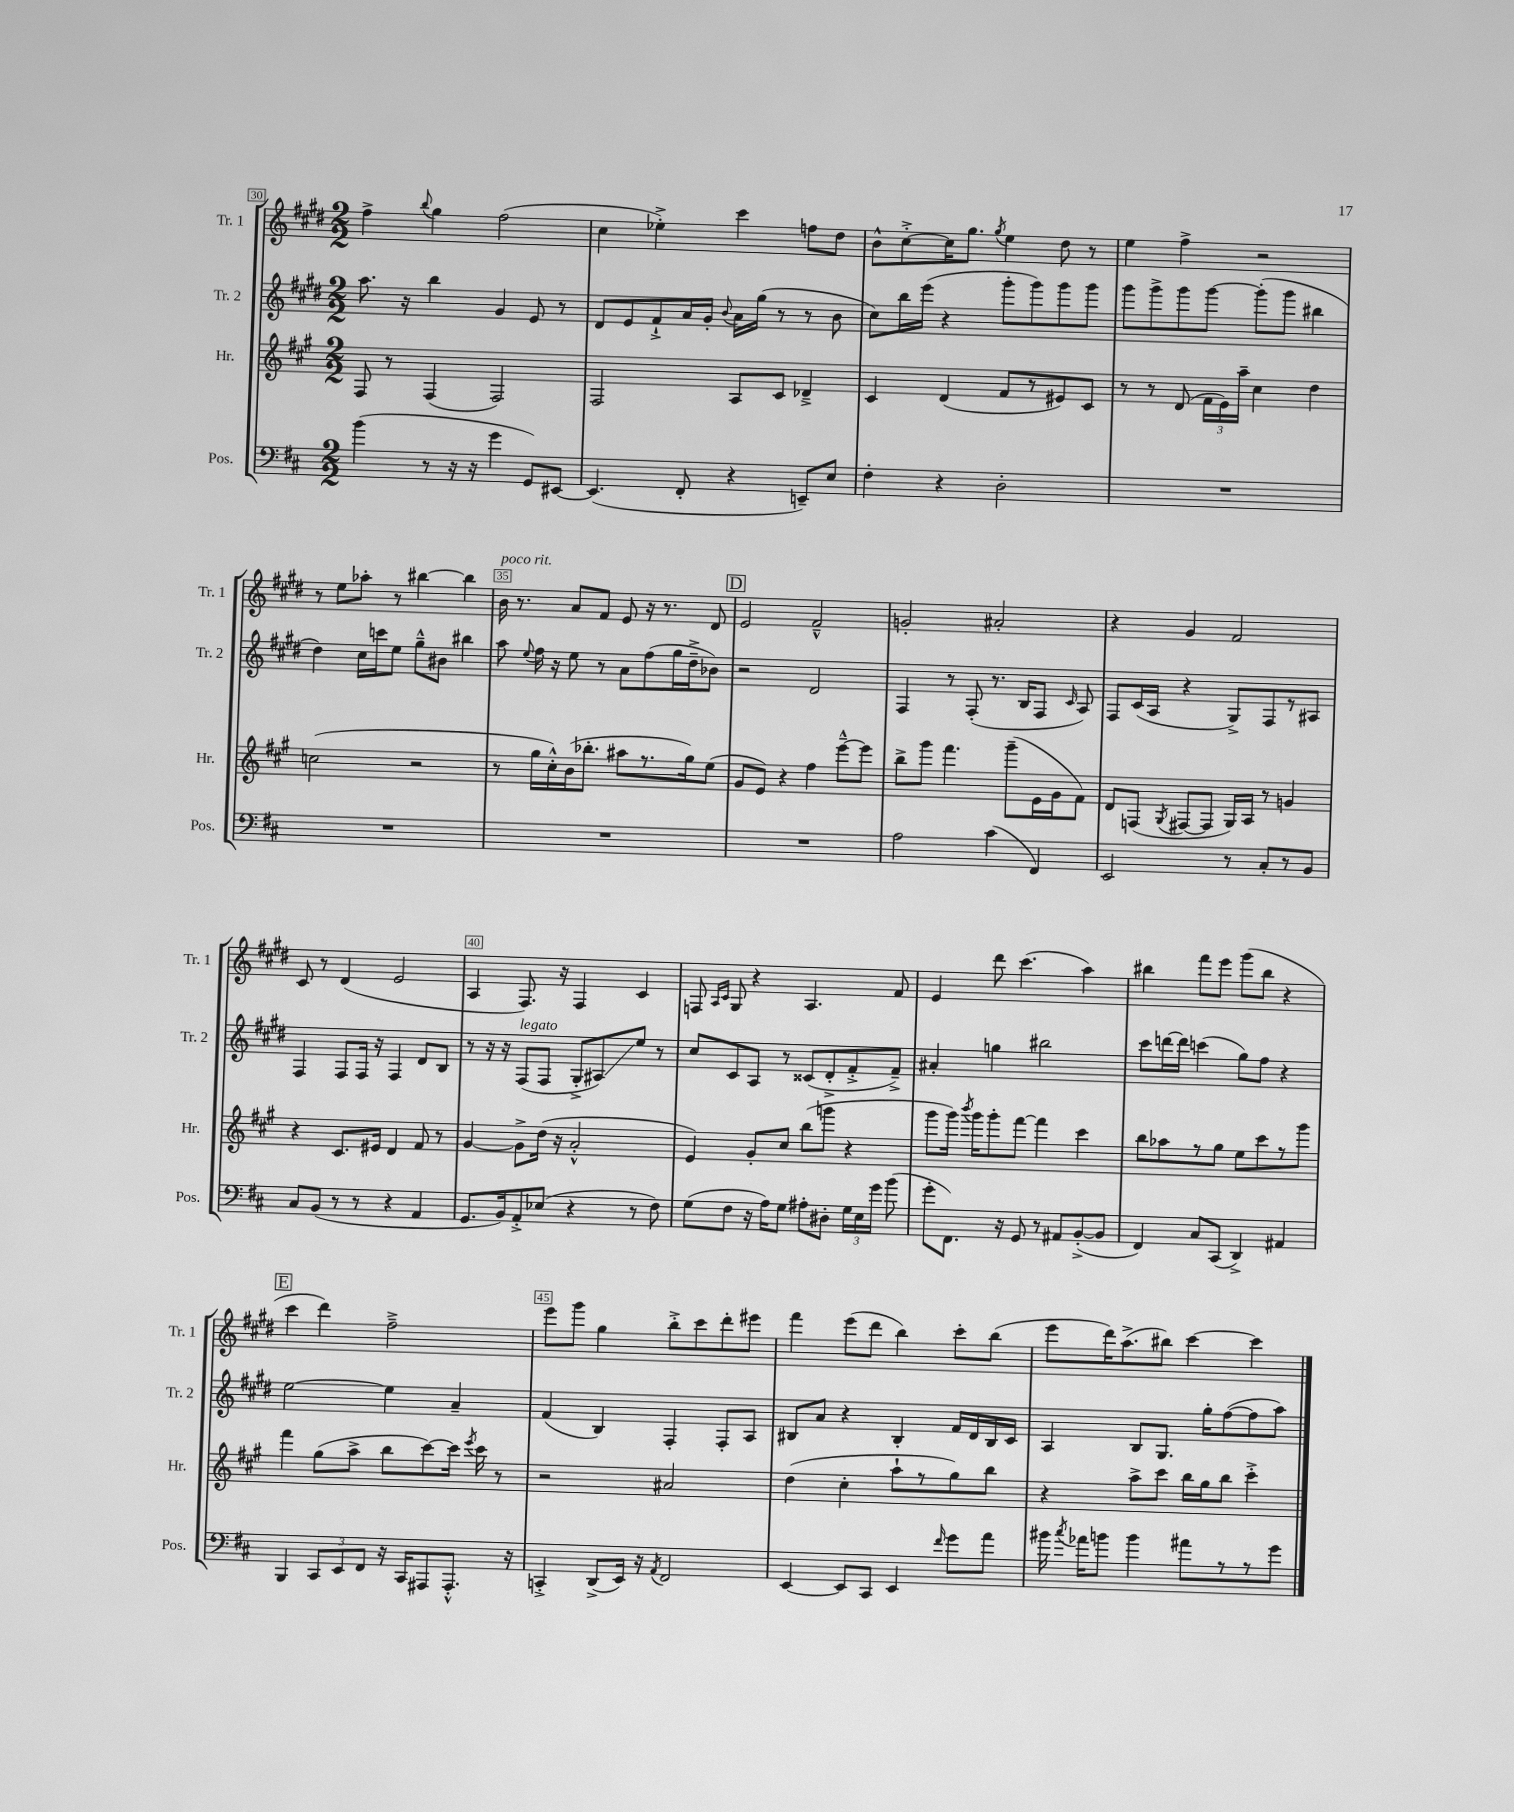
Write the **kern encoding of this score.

**kern	**kern	**kern	**kern
*staff4	*staff3	*staff2	*staff1
*clefF4	*clefG2	*clefG2	*clefG2
*k[f#c#]	*k[f#c#g#]	*k[f#c#g#d#]	*k[f#c#g#d#]
*M2/2	*M2/2	*M2/2	*M2/2
(4b	8F#	8.aa	4ff#^
.	8r	.	.
.	.	16r	.
.	.	.	8qqbb
8r	(4F#	4bb	4gg#
16r	.	.	.
16r	.	.	.
4g	2F#)	4g#	(2ff#
8GG)	.	8e	.
[8EE#	.	8r	.
=	=	=	=
(4.EE#]	2F#	8d#	4cc#
.	.	8e	.
.	.	8f#`^	4ee-'^)
8FF#'	.	16a	.
.	.	16g#'	.
.	.	8qqb	.
4r	8A	16a	4ccc#
.	.	(16gg#	.
.	8c#	8r	.
8EE~)	4d-~^	8r	8ff
8E	.	8b	8dd#
=	=	=	=
4F#'	4c#	8cc#)	8b^^
.	.	16bb	[8cc#'^
.	.	(16eee	.
4r	(4d	4r	16cc#]
.	.	.	8.gg#
.	.	.	8qgg#
2D'	8f#	8ggg#'	4ee
.	8r	8ggg#)	.
.	8e#)	8ggg#	8dd#
.	8c#	8ggg#	8r
=	=	=	=
1r	8r	8ggg#	4ee
.	8r	8ggg#^	.
.	(8d	8ggg#	4ff#^
.	24f#	[8ggg#	.
.	24e)	.	.
.	24aa~	.	.
.	4cc#	(8ggg#']	2r
.	.	8ggg#	.
.	4dd	4bb#	.
=	=	=	=
1r	(2cc	4dd#)	8r
.	.	.	8ee
.	.	16cc#	8aa-'
.	.	16ccc	.
.	.	8ee	8r
.	2r	8gg#~^^	[4bb#
.	.	8b#	.
.	.	4bb#	4bb#]
=	=	=	=
1r	8r	8aa	16b
.	.	.	8.r
.	.	8qqee	.
.	16gg#	16ff#	.
.	16cc#'^^)	16r	.
.	(16b	8ee	8a
.	8.bb-'	.	.
.	.	8r	8f#
.	8aa#	8a	8e
.	8.r	(8ff#	16r
.	.	.	8.r
.	.	16gg#	.
.	16gg#)	16dd#~^	.
.	(8ee	8b-)	8d#
=	=	=	=
1r	8g#	2r	2e
.	8e)	.	.
.	4r	.	.
.	4ff#	2d#	2f#~^^
.	[8eee~^^	.	.
.	8eee]	.	.
=	=	=	=
2A	8bb^	4F#	2g'
.	8ggg#	.	.
.	4.fff#	8r	.
.	.	(8F#'	.
(4c#	.	8.r	2a#'
.	(8ggg#~	.	.
.	.	16B	.
4FF#)	16e	8F#	.
.	16g#	.	.
.	.	16qqc#	.
.	8f#)	8A)	.
=	=	=	=
2EE	8d	8F#	4r
.	(8F	(16c#	.
.	.	16A	.
.	8qG#	.	.
.	[8F#	4r	4g#
.	8F#]	.	.
8r	16G#)	8G#^)	2f#
.	16A	.	.
8C#'	8r	8F#	.
8r	4g	8r	.
8BB	.	8A#	.
=	=	=	=
8C#	4r	4F#	8c#
(8BB	.	.	8r
8r	8.c#	8F#	(4d#
8r	.	16F#	.
.	16e#	16r	.
4r	4d	4F#	2e
4AA	8f#	8d#	.
.	8r	8B	.
=	=	=	=
8.GG	[4g#	8r	4A
.	.	16r	.
16BB)	.	16r	.
8AA'^	8g#^]	(8F#	8.F#)
(8E-	(16dd	8F#	.
.	16r	.	16r
4r	2a'^^	8G#'^	4F#
.	.	8A#)	.
8r	.	8ee	4c#
8F#)	.	8r	.
=	=	=	=
(8G	4e)	8cc#	8F
.	.	.	16qqA
.	.	.	16qqc#
8F#	.	8c#	8G#
16r	8g#'	8A	4r
16A)	.	.	.
8G	8cc#	8r	.
8A#'	(8bb	(8c##	4.A
8D#'	8ggg	8d#'^	.
24G	4r	8f#'^	.
24E	.	.	.
24g	.	.	.
(8b	.	8f#~^)	8f#
=	=	=	=
8g'	8ggg#	4a#'	4e
8.FF#)	16ggg#)	.	.
.	8qbbb	.	.
.	16ggg#	.	.
.	8ggg#'	4gg	8ddd#
16r	.	.	.
8GG	[8fff#	.	(4.ccc#
8r	4fff#]	2bb#	.
8AA#	.	.	.
([8BB'^	4ccc#	.	4aa)
8BB]	.	.	.
=	=	=	=
4FF#)	8bb	8ccc#	4bb#
.	8aa-	[16ddd	.
.	.	16ddd]	.
8C#	8r	(4ccc	8fff#
(8CC#	8gg#	.	8eee
4DD^)	8ee	8gg#)	(8ggg#
.	8ccc#	8ff#	8bb#
4AA#	8r	4r	4r
.	8ggg#	.	.
=	=	=	=
4BBB	4fff#	[2ee	4ccc#
12CC#	(8gg#	.	4ddd#)
12EE	.	.	.
.	8aa^	.	.
12FF#	.	.	.
16r	8bb	4ee]	2ff#~^
16CC#	.	.	.
8AAA#	[8ccc#)	.	.
8.AAA#'^^	16ccc#]	4a~	.
.	8qeee	.	.
.	16ccc#	.	.
.	8r	.	.
16r	.	.	.
=	=	=	=
4CC'^	2r	(4f#	8eee
.	.	.	8ggg#
(8DD^	.	4B)	4gg#
16EE)	.	.	.
16r	.	.	.
8qAA	.	.	.
2FF#	2a#	4F#'	8bb'^
.	.	.	8ccc#
.	.	8F#'	8ddd#'
.	.	8A	8eee#
=	=	=	=
[4EE	(4dd	8B#	4fff#
.	.	8a	.
8EE]	4cc#'	4r	(8eee
8CC#	.	.	8ddd#
4EE	8aa`	4B#'	4bb)
.	8r	.	.
16qqf#	.	.	.
8g	8gg#)	16f#	8ccc#'
.	.	16d#	.
8a	8bb	16B#	(8bb
.	.	16c#	.
=	=	=	=
16b#	4r	4A	8eee
8qcc#	.	.	.
16a-	.	.	.
8b	.	.	16ddd#)
.	.	.	(8.aa^
4b	8aa^	8B	.
.	8ccc#	8.G#	8bb#)
8a#	16bb	.	[4ccc#
.	16gg#	16gg#'	.
8r	8bb	([8ff#	.
8r	4ccc#'^	8ff#]	4ccc#]
8g	.	8aa)	.
==	==	==	==
*-	*-	*-	*-
